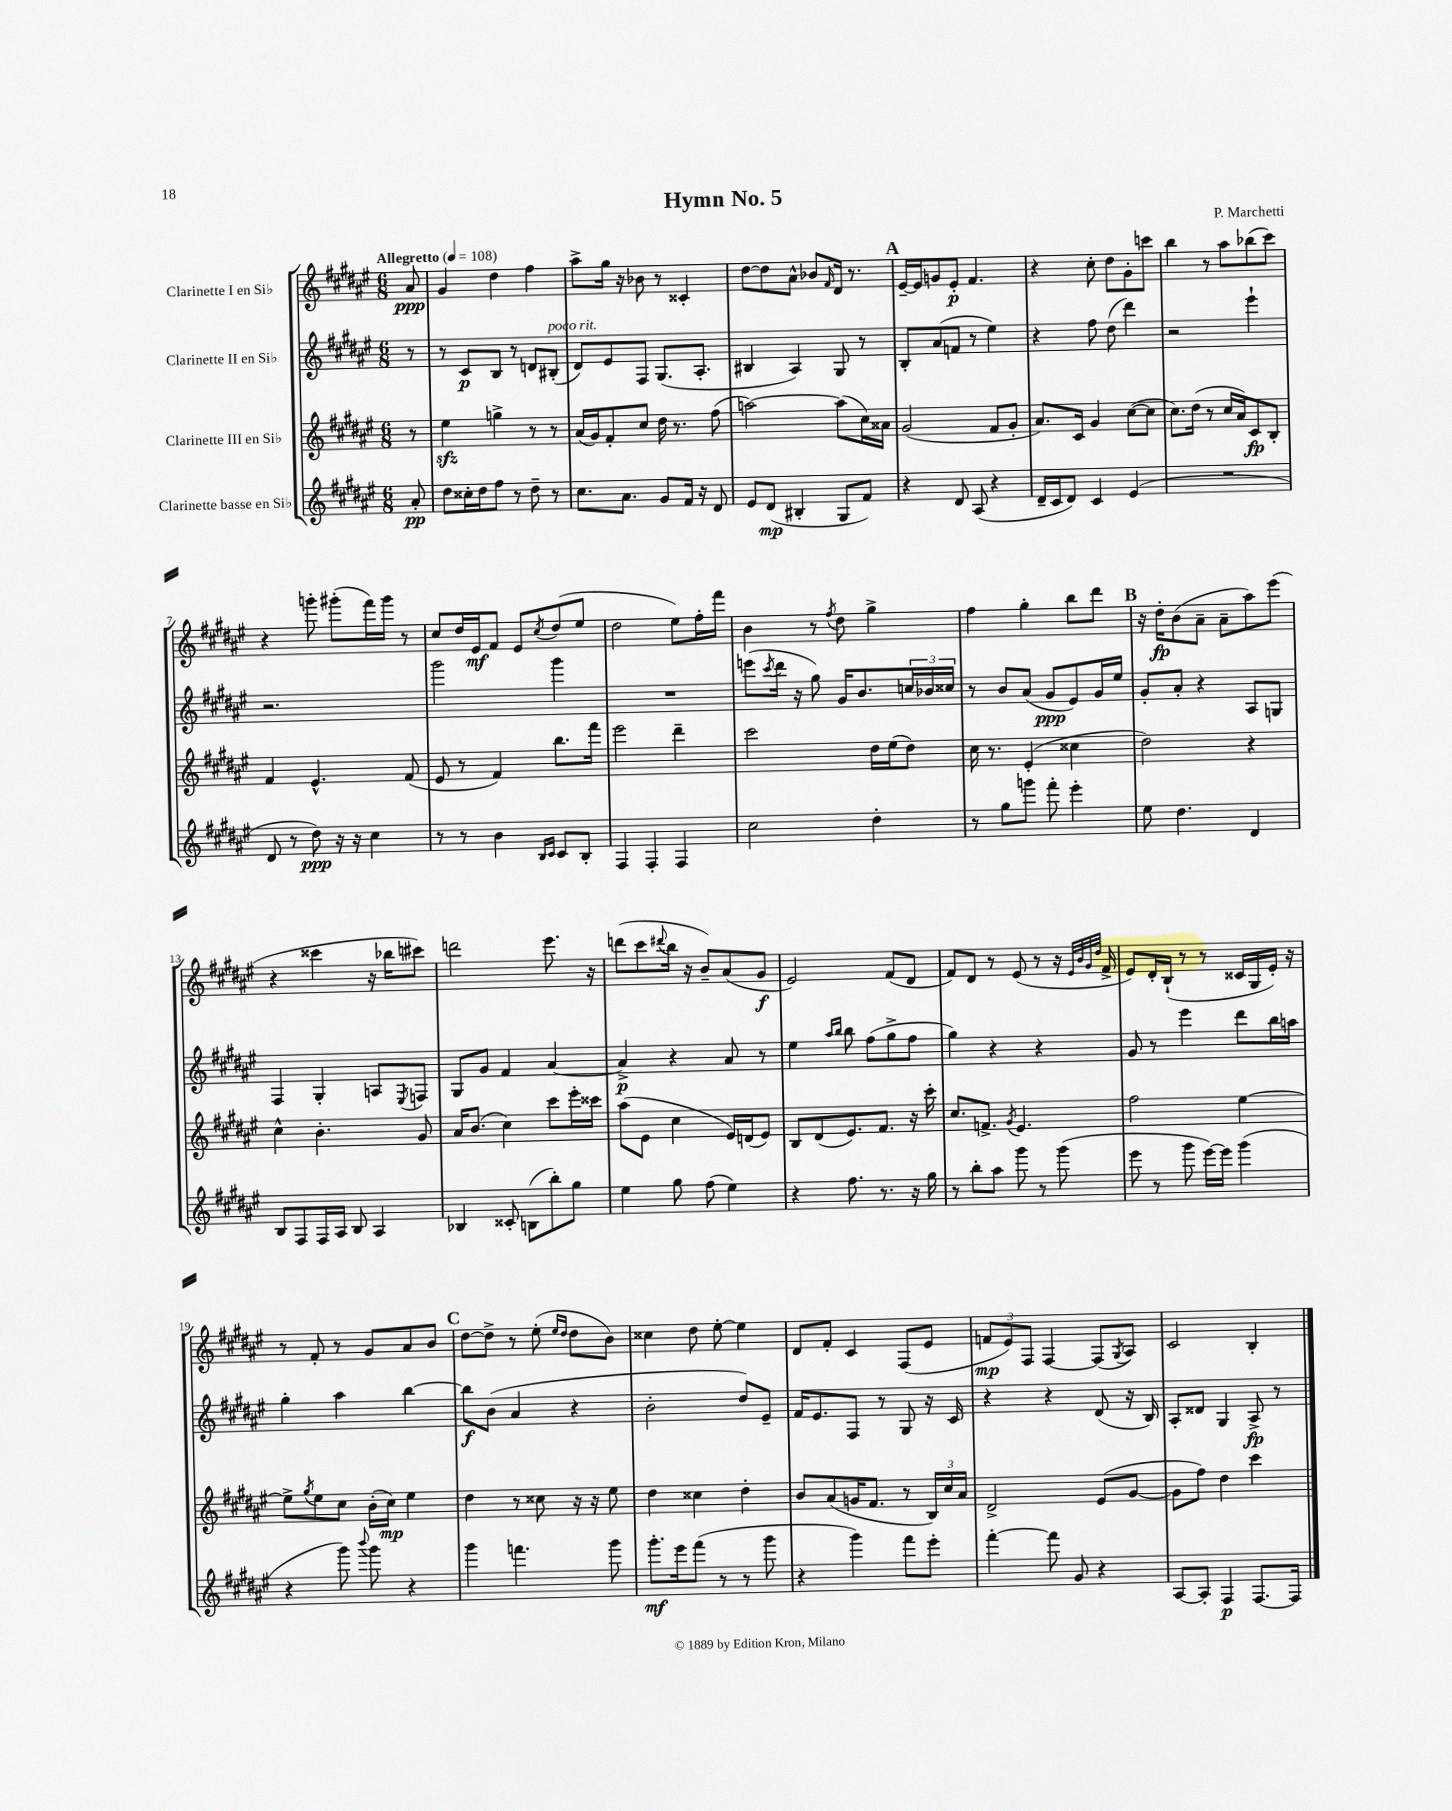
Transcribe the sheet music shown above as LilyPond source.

\header { title = "Hymn No. 5" composer = "P. Marchetti" }
<<
\new StaffGroup <<
\new Staff = "s0" \with { instrumentName = "Clarinette I en Sib" } {
    \clef treble \key fis \major \numericTimeSignature \time 6/8 \partial 8 \tempo "Allegretto" 4 = 108
    ais'8\ppp |
    gis'4 dis''4 fis''4 |
    ais''8-> gis''16 r16 bes'8 r8 cisis'4-. |
    dis''8~ dis''8 ais'8-^ bes'8 \grace { fis'16 } dis'16 r8. |
    \mark \markup { \bold "A" } eis'16~-- eis'16 g'8 eis'8-.\p fis'4. |
    r4 cis''8-. dis''8 gis'8-. c'''8 |
    b''4 r8 ais''8 bes''8( cis'''8) |
    r4 g'''8-. gis'''8-.( fis'''16) gis'''16 r8 |
    cis''8 dis''16 eis'16\mf fis'8 eis'8 \acciaccatura { cis''8 } dis''8( eis''8 |
    dis''2 eis''8) fis''16-. fis'''16 |
    b'4 r8 \acciaccatura { fis''8 } dis''8 gis''4-> |
    fis''4 gis''4-. b''8 dis'''8 |
    \mark \markup { \bold "B" } r16 dis''16-.\fp b'8( ais'8-- ais'8-- ais''8) eis'''8( |
    r4 cisis'''4 r16 bes''16 cis'''8) |
    d'''2 eis'''8. r16 |
    d'''8( cis'''8 \appoggiatura { dis'''8 } b''16 r16 b'8--) ais'8( gis'8\f |
    eis'2) fis'8( dis'8 |
    fis'8) dis'8 r8 eis'8( r8 r16 \grace { eis'32 b'32 gis'32 dis''32 } fis'16-> |
    eis'8) dis'16-. b16-!( r8 r8 cisis'16 gis16 eis'16-.) r16 |
    r8 fis'8-. r8 gis'8 ais'8 b'8 |
    \mark \markup { \bold "C" } dis''8~ dis''8-> r8 eis''8-.( \grace { eis''16 dis''16 } dis''8 b'8) |
    cisis''4 dis''8 eis''8~-. eis''4 |
    dis'8 fis'8-. cis'4 fis8( eis'8 |
    \tuplet 3/2 { f'8\mp eis'8) fis8 } fis4~ fis8( \acciaccatura { gis8 } ais8) |
    cis'2 b4-. \bar "|." |
}
\new Staff = "s1" \with { instrumentName = "Clarinette II en Sib" } {
    \clef treble \key fis \major \numericTimeSignature \time 6/8 \partial 8
    r8 |
    r8 cis'8\p b8 r8 d'8 bis8-.^\markup { \italic "poco rit." }( |
    dis'8) eis'8 fis8 gis8.( ais8.-. |
    bis4 ais4) gis8 r8 |
    \mark \markup { \bold "A" } b8-. ais'8( f'8 r8 eis''4) |
    r4 fis''8 dis''8( dis'''4) |
    r2 eis'''4-! |
    r2. |
    gis'''2 gis'''4 |
    R2. |
    e'''8( \acciaccatura { cis'''8 } dis'''16 r16 gis''8) gis'16 b'8. \tuplet 3/2 { c''16 bes'16 cisis''16 } |
    r8 b'8 ais'8( gis'8\ppp eis'8) gis'16 eis''16 |
    \mark \markup { \bold "B" } gis'8-. ais'8-. r4 ais8 g8 |
    fis4 gis4-. a8 \acciaccatura { eis8 } f8 |
    gis8 gis'8 fis'4 ais'4~ |
    ais'4->\p r4 ais'8 r8 |
    eis''4 \grace { ais''16 b''16 } b''8 fis''8( gis''8-> fis''8 |
    gis''4) r4 r4 |
    gis'8 r8 eis'''4 dis'''8 b''16 a''16 |
    gis''4-. ais''4 b''4~ |
    \mark \markup { \bold "C" } b''8\f b'8( ais'4 r4 |
    b'2-. dis''8) eis'8-- |
    fis'16 eis'8. fis8 r8 gis8 r16 cis'16 |
    r4 r4 dis'8( r16 b16) |
    ais8-. disis'8 gis4 ais8->\fp r8 \bar "|." |
}
\new Staff = "s2" \with { instrumentName = "Clarinette III en Sib" } {
    \clef treble \key fis \major \numericTimeSignature \time 6/8 \partial 8
    r8 |
    eis''4\sfz g''4-> r8 r8 |
    ais'16( gis'16) fis'8-. cis''8 dis''16 r8. fis''8( |
    a''2~) a''8( cis''16) aisis'16 |
    \mark \markup { \bold "A" } gis'2( fis'8 gis'8-. |
    ais'8.) cis'16 gis'4 cis''8~( cis''8 |
    cis''8.) dis''16( r8 cis''16 ais'16) cis'8\fp b8-. |
    fis'4 eis'4.-^ fis'8( |
    eis'8 r8 fis'4) b''8. fis'''16 |
    eis'''2 dis'''4-- |
    cis'''2 dis''16 eis''16( dis''8) |
    cis''16 r8. eis'4-.( cisis''4 |
    \mark \markup { \bold "B" } dis''2) r4 |
    cis''4-^ b'4.-. gis'8 |
    ais'16 b'8.( cis''4) cis'''8 eis'''16-. cisis'''16 |
    ais''8( eis'8 cis''4 eis'16) d'16( eis'8) |
    b8 dis'8( eis'8.) fis'8. r16 cis'''16-. |
    cis''8. f'8.-> \acciaccatura { gis'8 } eis'4. |
    fis''2 eis''4~ |
    eis''8-> \acciaccatura { gis''8 } eis''8 cis''8 b'16-.( cis''16\mp) eis''4 |
    \mark \markup { \bold "C" } dis''4 r8 cisis''8 r16 r16 eis''8 |
    dis''4 cisis''4 dis''4-. |
    b'8 ais'8( g'16 fis'8. r8 \tuplet 3/2 { b16) cis''16 ais'16 } |
    dis'2-> eis'8( gis'8~ |
    gis'8 fis''8) dis''4 cis'''4 \bar "|." |
}
\new Staff = "s3" \with { instrumentName = "Clarinette basse en Sib" } {
    \clef treble \key fis \major \numericTimeSignature \time 6/8 \partial 8
    ais'8-.\pp |
    dis''8 cisis''16-. dis''16 fis''8 r8 dis''8-- r8 |
    cis''8. ais'8. gis'8 fis'16 r16 dis'8 |
    eis'8 dis'8\mp( bis4-. gis8 fis'8) |
    \mark \markup { \bold "A" } r4 dis'8 ais8( r4 |
    dis'16-- cis'16 dis'8) cis'4 eis'4( |
    R2. |
    dis'8 r8 dis''8\ppp) r16 r16 cis''4 |
    r8 r8 b'4 \grace { b16 cis'16 } cis'8 b8-. |
    fis4 fis4-. fis4 |
    cis''2 dis''4-. |
    r8 gis''8 g'''8 fis'''8-. eis'''4-. |
    \mark \markup { \bold "B" } eis''8 dis''4. dis'4 |
    b8 fis8 fis16 ais16 b8 ais4 |
    bes4 cisis'8-. b8( b''8-.) gis''8 |
    eis''4 gis''8 fis''8( eis''4) |
    r4 fis''8. r8. r16 gis''16 |
    r8 b''8-. ais''8 gis'''8 r8 gis'''8( |
    eis'''8 r8 gis'''8 eis'''16~) eis'''16 gis'''4( |
    r4 gis'''8) \appoggiatura { b'''8 } gis'''8 r4 |
    \mark \markup { \bold "C" } gis'''4 f'''4. gis'''8 |
    gis'''8.-.\mf eis'''16 fis'''8( r8 r8 gis'''8 |
    r4 gis'''4) fis'''8 eis'''8-. |
    fis'''4~-. fis'''8 gis'8 r4 |
    ais8~ ais8-. fis4\p fis8.~ fis16 \bar "|." |
}
>>
>>
